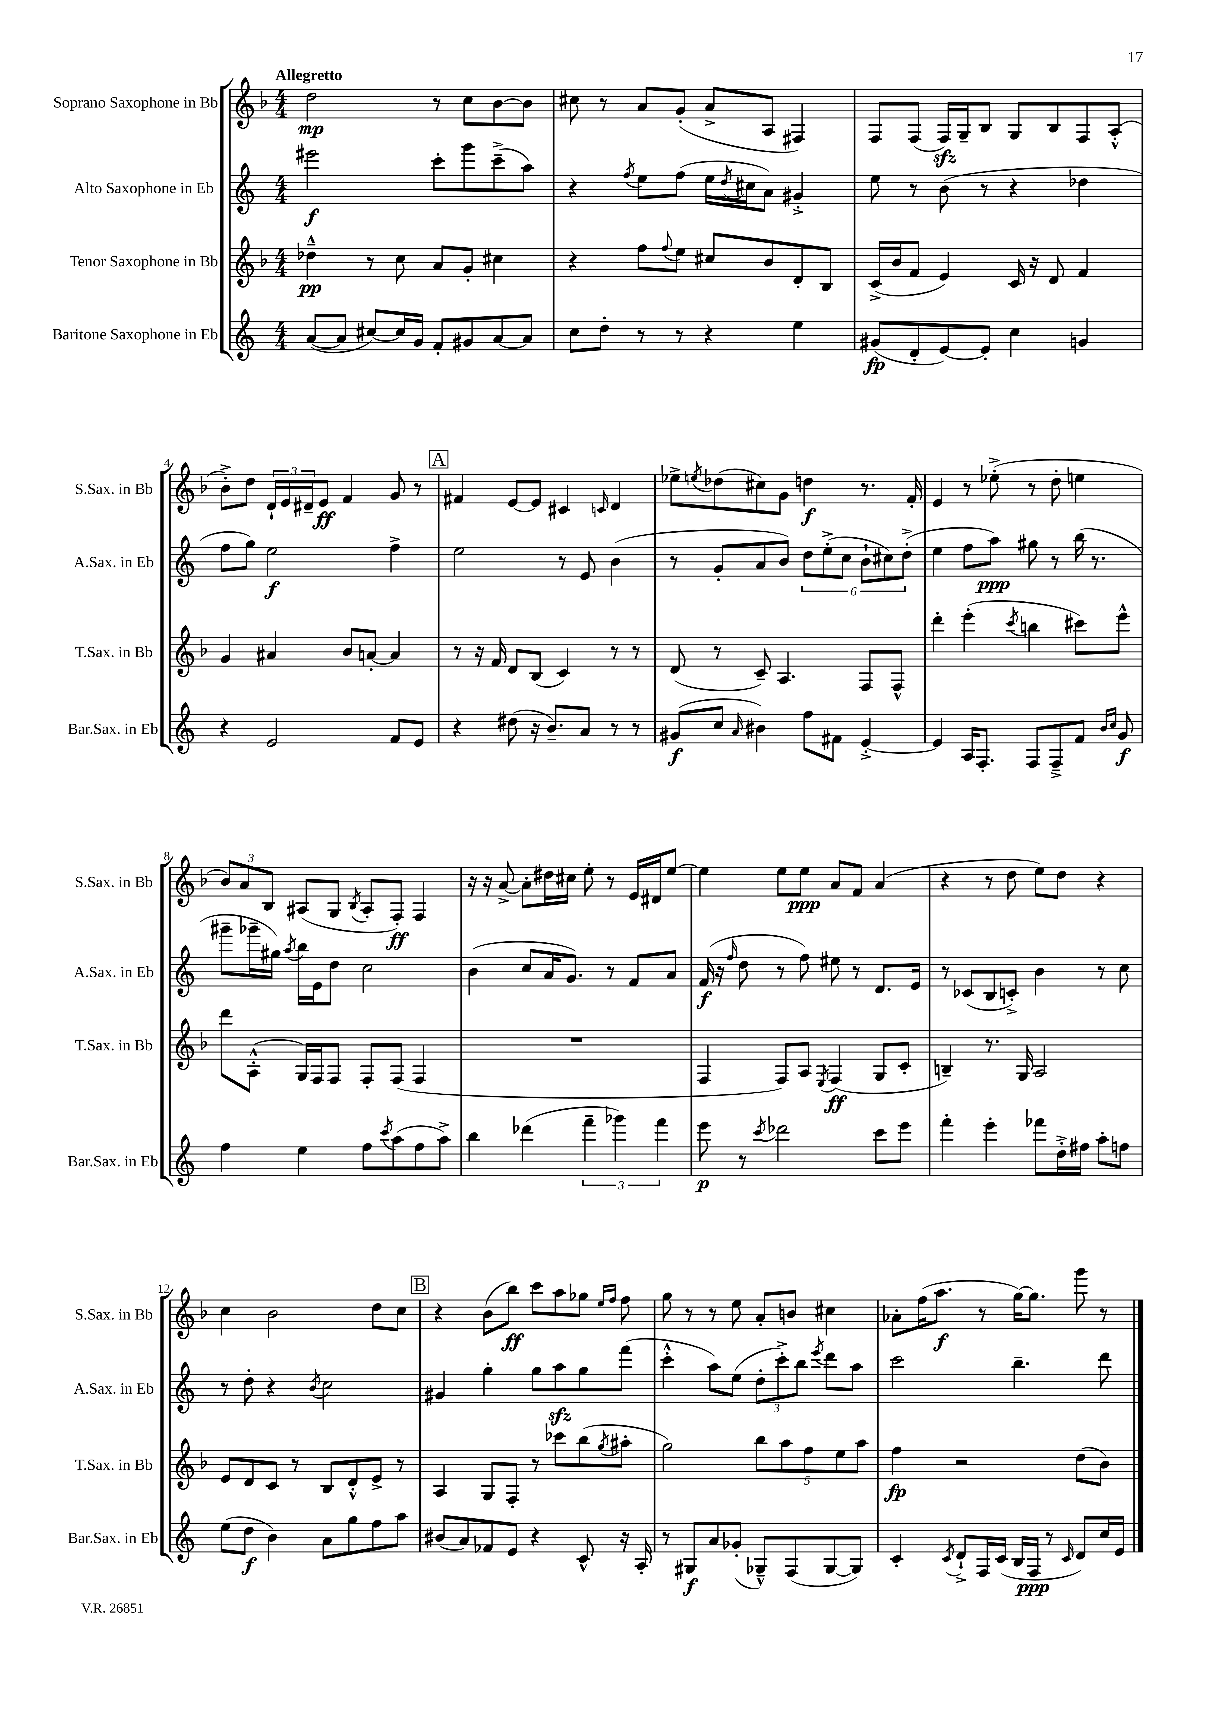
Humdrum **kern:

**kern	**dynam	**kern	**dynam	**kern	**dynam	**kern	**dynam
*part4	*part4	*part3	*part3	*part2	*part2	*part1	*part1
*staff4	*staff4	*staff3	*staff3	*staff2	*staff2	*staff1	*staff1
*I"Baritone Saxophone in Eb	*	*I"Tenor Saxophone in Bb	*	*I"Alto Saxophone in Eb	*	*I"Soprano Saxophone in Bb	*
*I'Bar.Sax. in Eb	*	*I'T.Sax. in Bb	*	*I'A.Sax. in Eb	*	*I'S.Sax. in Bb	*
*clefG2	*	*clefG2	*	*clefG2	*	*clefG2	*
*k[]	*	*k[b-]	*	*k[]	*	*k[b-]	*
*M4/4	*	*M4/4	*	*M4/4	*	*M4/4	*
=1	=1	=1	=1	=1	=1	=1	=1
!	!	!	!	!	!	!LO:TX:a:B:t=Allegretto	!
([8a/L	.	4dd-X~^^\	pp	2eee#X\	f	2dd\	mp
8a/J]	.	.	.	.	.	.	.
[8cc#X/L)	.	8r	.	.	.	.	.
16cc#/L]	.	8cc\	.	.	.	.	.
16g/JJ	.	.	.	.	.	.	.
8f'/L	.	8a/L	.	8ccc'\L	.	8r	.
8g#X/	.	8g'/J	.	8ggg\	.	8cc\L	.
[8a/	.	4cc#X\	.	(8ccc~^\	.	[8b-\	.
8a/J]	.	.	.	8aa\J)	.	8b-\J]	.
=2	=2	=2	=2	=2	=2	=2	=2
8cc\L	.	4r	.	4r	.	8cc#X\	.
8dd'\J	.	.	.	.	.	8r	.
.	.	.	.	8qff/	.	.	.
8r	.	8ff\L	.	8ee\L	.	8a/L	.
.	.	8qqff/	.	.	.	.	.
8r	.	8ee\J	.	(8ff\J	.	(8g'/J	.
4r	.	8cc#X/L	.	16ee\LL	.	8a^/L	.
.	.	.	.	8qdd/	.	.	.
.	.	.	.	16cc#X\J	.	.	.
.	.	8b-/	.	8a\J)	.	8A/J	.
4ee\	.	8d'/	.	4g#X'^/	.	4F#X/)	.
.	.	8B-/J	.	.	.	.	.
=3	=3	=3	=3	=3	=3	=3	=3
(8g#X/L	fp	(16c^/LL	.	8ee\	.	8F/L	.
.	.	16b-/J	.	.	.	.	.
8d'/	.	8f/J	.	8r	.	(8F/J	.
[8e/)	.	4e/)	.	(8b\	.	16Fzz/LL)	.
.	.	.	.	.	.	16G~/J	.
8e'/J]	.	.	.	8r	.	8B-/J	.
4cc\	.	16c/	.	4r	.	8G/L	.
.	.	16r	.	.	.	.	.
.	.	8d/	.	.	.	8B-/	.
4gn/	.	4f/	.	4dd-X\	.	8F/	.
.	.	.	.	.	.	(8A'^^/J	.
!!LO:LB:g=z
=4	=4	=4	=4	=4	=4	=4	=4
4r	.	4g/	.	8ff\L	.	8b-'^\L)	.
.	.	.	.	8gg\J)	.	8dd\J	.
2e/	.	4a#X/	.	2ee\	f	24d`/LL	.
.	.	.	.	.	.	24e/	.
.	.	.	.	.	.	24d#X~/J	.
.	.	.	.	.	.	8e/J	ff
.	.	8b-/L	.	.	.	4f/	.
.	.	[8an'/J	.	.	.	.	.
8f/L	.	4a/]	.	4ff^\	.	8g/	.
8e/J	.	.	.	.	.	8r	.
!!LO:REH:place=s1:t=A
=5	=5	=5	=5	=5	=5	=5	=5
4r	.	8r	.	2ee\	.	4f#X/	.
.	.	16r	.	.	.	.	.
.	.	16f/	.	.	.	.	.
(8dd#X\	.	8d/L	.	.	.	[8e/L	.
16r	.	(8B-/J	.	.	.	8e/J]	.
8.b~/L)	.	.	.	.	.	.	.
.	.	4c/)	.	8r	.	4c#X/	.
8a/J	.	.	.	8e/	.	.	.
.	.	.	.	.	.	16qqcn/	.
8r	.	8r	.	(4b\	.	4d/	.
8r	.	8r	.	.	.	.	.
=6	=6	=6	=6	=6	=6	=6	=6
(8g#X/L	f	(8d/	.	8r	.	8ee-X^\L	.
.	.	.	.	.	.	8qeen/	.
8cc/J	.	8r	.	8g'/L	.	(8dd-X\	.
16qqa/	.	.	.	.	.	.	.
4b#X\)	.	8c~/)	.	8a/	.	8cc#X\)	.
.	.	4.A/	.	8b/J)	.	8g\J	.
8ff\L	.	.	.	12dd\L	.	4ddn\	f
.	.	.	.	(12ee'^\	.	.	.
8f#X\J	.	.	.	.	.	.	.
.	.	.	.	12cc\J	.	.	.
[4e'^/	.	8F/L	.	12b`\L	.	8.r	.
.	.	.	.	12cc#X\)	.	.	.
.	.	8F^^/J	.	.	.	.	.
.	.	.	.	(12dd'^\J	.	.	.
.	.	.	.	.	.	16f'/	.
=7	=7	=7	=7	=7	=7	=7	=7
4e/]	.	4ddd'\	.	4ee\	.	4e/	.
16A/KL	.	(4eee'\	.	8ff\L	.	8r	.
8.F'/J	.	.	.	.	.	.	.
.	.	.	.	8aa\J)	ppp	(8ee-X'^\	.
.	.	8qccc/	.	.	.	.	.
8F/L	.	4bbn\	.	8gg#X\	.	8r	.
8F~^/	.	.	.	8r	.	8dd'\	.
8f/J	.	8ccc#X\L)	.	(16bb\	.	4een\	.
.	.	.	.	8.r	.	.	.
16qqb/LL	.	.	.	.	.	.	.
16qqcc/JJ	.	.	.	.	.	.	.
8g/	f	8eee^^\J	.	.	.	.	.
!!LO:LB:g=z
=8	=8	=8	=8	=8	=8	=8	=8
4ff\	.	8ddd\L	.	8ggg#X~\L	.	12b-/L)	.
.	.	.	.	.	.	12a/	.
.	.	(8A'^^\J	.	16ggg-X~\L	.	.	.
.	.	.	.	.	.	12B-/J	.
.	.	.	.	16gg#X\JJ)	.	.	.
.	.	.	.	8qaa/	.	.	.
4ee\	.	16G/LL)	.	16bb\LL	.	(8A#X/L	.
.	.	16F/J	.	16e\J	.	.	.
.	.	8F/J	.	8dd\J	.	8G/J	.
.	.	.	.	.	.	8qB-/	.
8ff\L	.	8F'/L	.	2cc\	.	8A#'/L	.
8qccc/	.	.	.	.	.	.	.
(8aa\	.	(8F/J	.	.	.	8F'/J)	ff
8ff\	.	4F/	.	.	.	4F/	.
8aa^\J)	.	.	.	.	.	.	.
=9	=9	=9	=9	=9	=9	=9	=9
4bb\	.	1r	.	(4b\	.	16r	.
.	.	.	.	.	.	16r	.
.	.	.	.	.	.	[8a^/	.
(4ddd-X\	.	.	.	8cc/L	.	8a'\L]	.
.	.	.	.	16a/K	.	16dd#X\L	.
.	.	.	.	8.g/J)	.	16cc#X\JJ	.
6fff~\	.	.	.	.	.	8ee'\	.
.	.	.	.	8r	.	8r	.
6ggg-X\)	.	.	.	.	.	.	.
.	.	.	.	8f/L	.	16e/LL	.
.	.	.	.	.	.	16d#X/J	.
6fff\	.	.	.	.	.	.	.
.	.	.	.	8a/J	.	[8ee/J	.
=10	=10	=10	=10	=10	=10	=10	=10
8eee\	p	4F/	.	(16f/	f	4ee\]	.
.	.	.	.	16r	.	.	.
.	.	.	.	16qqff/	.	.	.
8r	.	.	.	8dd\	.	.	.
8qccc/	.	.	.	.	.	.	.
2ddd-X\	.	8F/L)	.	8r	.	8ee\L	.
.	.	8A/J	.	8ff\)	.	8ee\J	ppp
.	.	8qE/	.	.	.	.	.
.	.	(4F/	ff	8ee#X\	.	8a/L	.
.	.	.	.	8r	.	8f/J	.
8ccc\L	.	8G/L	.	8.d/L	.	(4a/	.
8eee\J	.	8c'/J	.	.	.	.	.
.	.	.	.	16e/Jk	.	.	.
=11	=11	=11	=11	=11	=11	=11	=11
4fff'\	.	4Bn~/)	.	8r	.	4r	.
.	.	.	.	(8c-X/L	.	.	.
4eee'\	.	8.r	.	8B/	.	8r	.
.	.	.	.	8cn'^/J)	.	8dd\	.
.	.	16G/	.	.	.	.	.
8fff-X\L	.	2A/	.	4b\	.	8ee\L)	.
16dd'^\L	.	.	.	.	.	8dd\J	.
16ff#X\JJ	.	.	.	.	.	.	.
8aa'\L	.	.	.	8r	.	4r	.
8ffn\J	.	.	.	8cc\	.	.	.
!!LO:LB:g=z
=12	=12	=12	=12	=12	=12	=12	=12
(8ee\L	.	8e/L	.	8r	.	4cc\	.
8dd\J	f	8d/	.	8dd'\	.	.	.
4b\)	.	8c/J	.	4r	.	2b-\	.
.	.	8r	.	.	.	.	.
.	.	.	.	8qb/	.	.	.
8a\L	.	8B-/L	.	2cc\	.	.	.
8gg\	.	8d'^^/	.	.	.	.	.
8ff\	.	8e^/J	.	.	.	8dd\L	.
8aa\J	.	8r	.	.	.	8cc\J	.
!!LO:REH:place=s1:t=B
=13	=13	=13	=13	=13	=13	=13	=13
(8b#X/L	.	4A/	.	4g#X/	.	4r	.
8a/)	.	.	.	.	.	.	.
8f-X/	.	8G/L	.	4gg'\	.	(8b-\L	.
8e/J	.	8F'/J	.	.	.	8bb-\J)	ff
4r	.	8r	.	8gg\L	.	8ccc\L	.
.	.	8ccc-X\L	.	8aazz\	.	8aa\	.
8c^^/	.	(8bb-\	.	8gg\	.	8gg-X\J	.
.	.	.	.	.	.	16qqee/LL	.
.	.	8qgg/	.	.	.	16qqff/JJ	.
16r	.	8aa#X'\J	.	(8fff\J	.	8ff\	.
16A'/	.	.	.	.	.	.	.
=14	=14	=14	=14	=14	=14	=14	=14
8r	.	2gg\)	.	4ccc'^^\	.	8gg\	.
8G#X/L	f	.	.	.	.	8r	.
8a/	.	.	.	8aa\L)	.	8r	.
(8g-X'/J	.	.	.	(8ee\J	.	8ee\	.
8G-X~^^/L)	.	10bb-\L	.	12dd'\L	.	8a'/L	.
.	.	.	.	12ccc'^\)	.	.	.
.	.	10aa\	.	.	.	.	.
(8F/	.	.	.	.	.	8bn/J	.
.	.	.	.	12bb\J	.	.	.
.	.	10ff\	.	.	.	.	.
.	.	.	.	8qeee/	.	.	.
[8G-/	.	.	.	8ddd\L	.	4cc#X\	.
.	.	10ee\	.	.	.	.	.
8G-/J])	.	.	.	8aa\J	.	.	.
.	.	10aa\J	.	.	.	.	.
=15	=15	=15	=15	=15	=15	=15	=15
4c'/	.	4ff\	fp	2ccc\	.	8a-X'\L	.
.	.	.	.	.	.	(16ff\K	.
.	.	.	.	.	.	8.aa\J	f
8qc/	.	.	.	.	.	.	.
8d`^/L	.	2r	.	.	.	.	.
16F/L	.	.	.	.	.	8r	.
(16c/JJ	.	.	.	.	.	.	.
16B/LL	.	.	.	4.bb~\	.	[16gg\KL)	.
16F/JJ	ppp	.	.	.	.	8.gg\J]	.
8r	.	.	.	.	.	.	.
16qqc/	.	.	.	.	.	.	.
8d/L)	.	(8dd\L	.	.	.	8ggg\	.
16cc/L	.	8b-\J)	.	8ddd\	.	8r	.
16e/JJ	.	.	.	.	.	.	.
==	==	==	==	==	==	==	==
*-	*-	*-	*-	*-	*-	*-	*-
